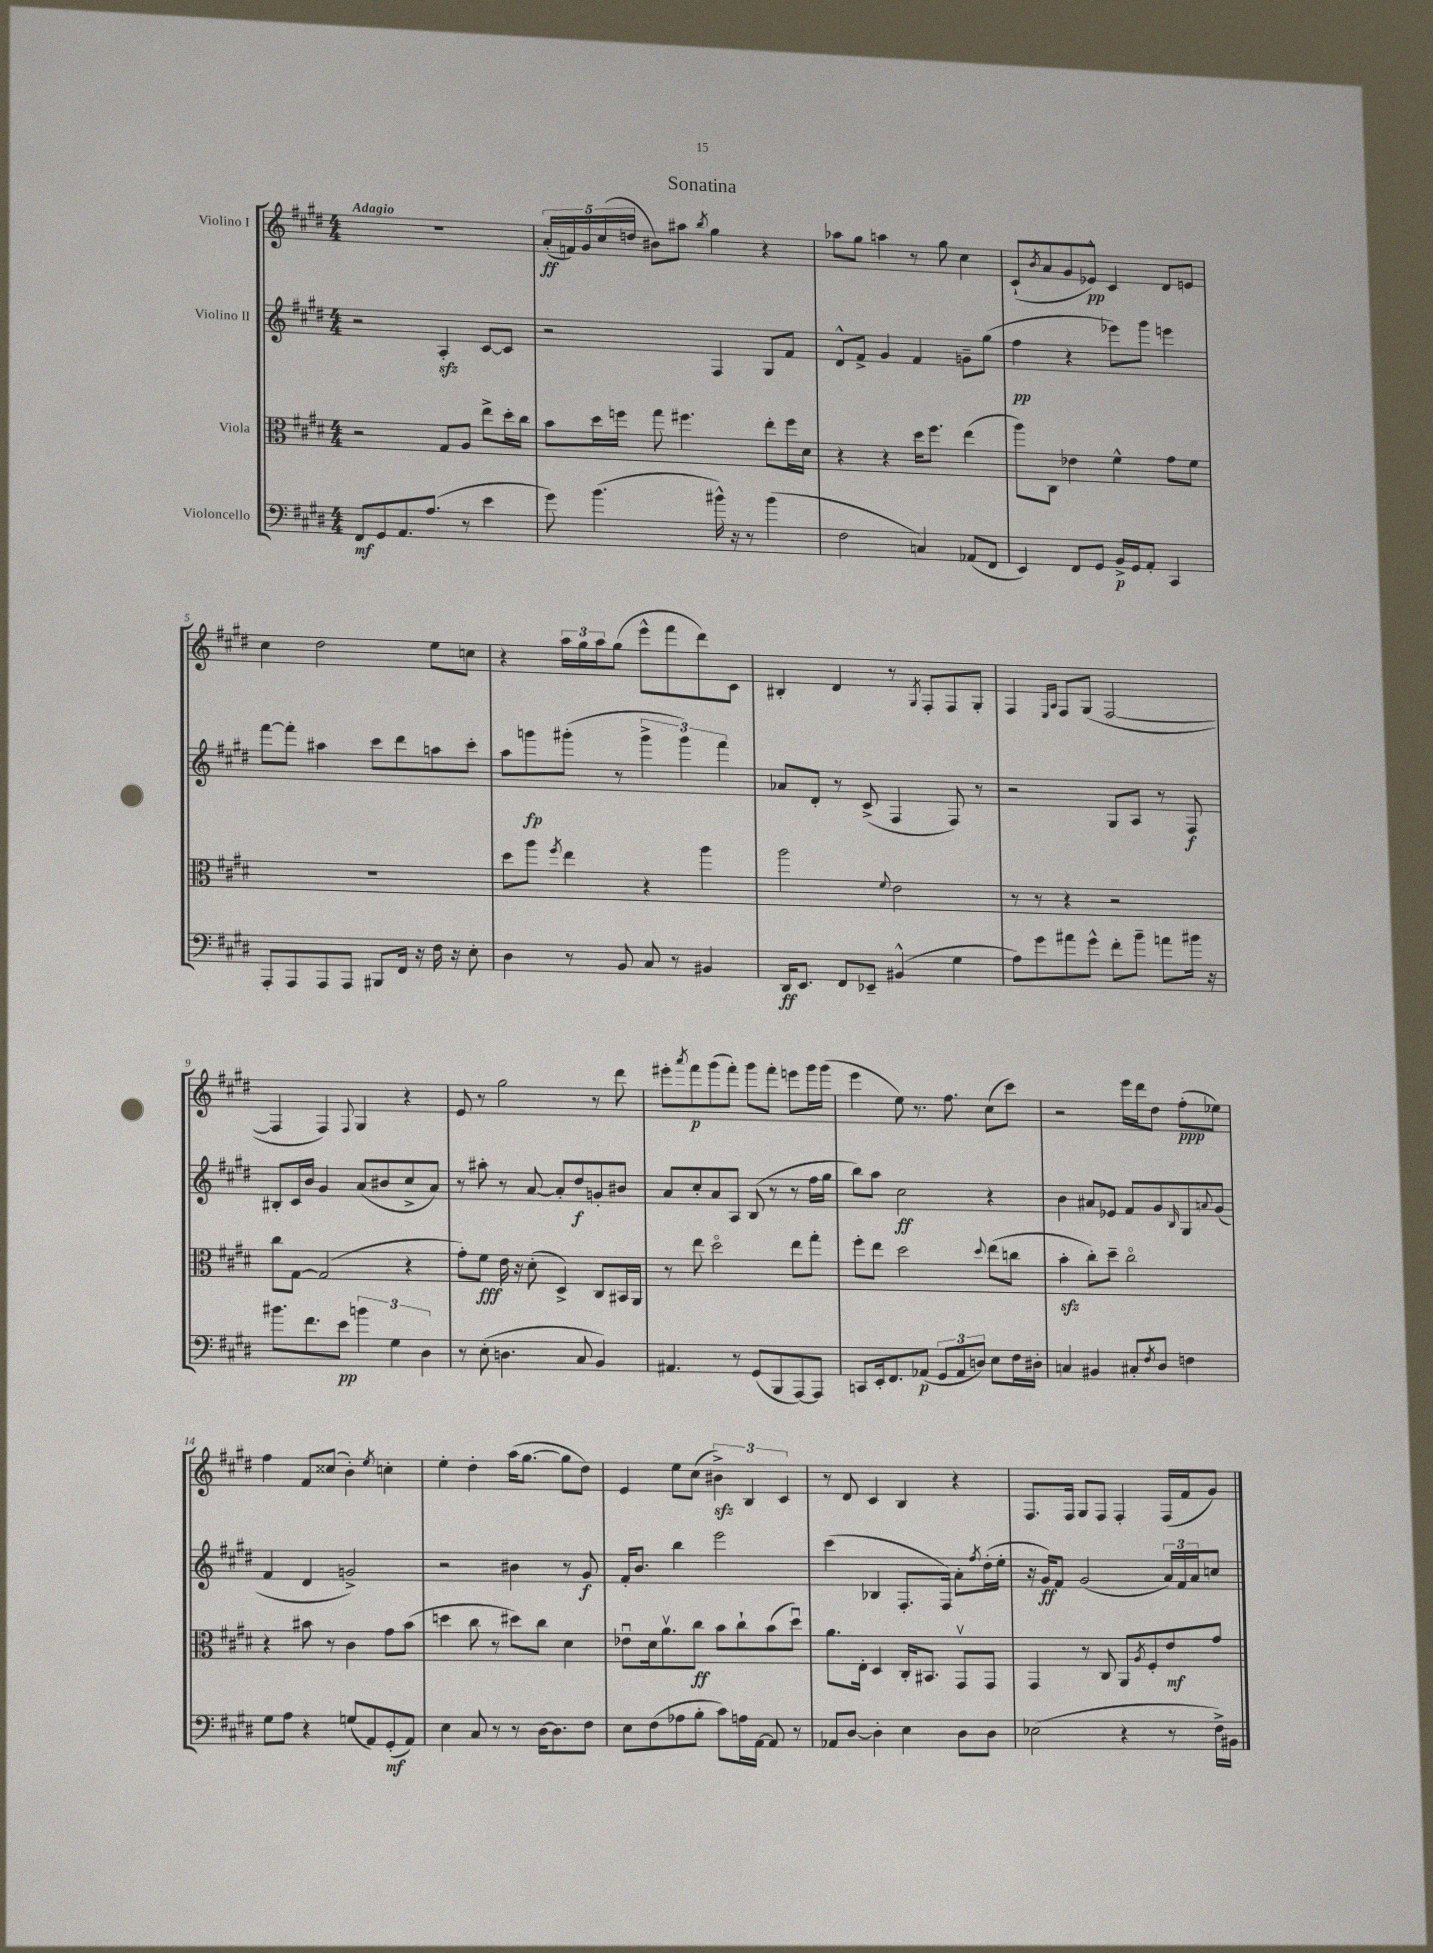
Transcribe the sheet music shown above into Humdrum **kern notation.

**kern	**kern	**kern	**kern
*staff4	*staff3	*staff2	*staff1
*clefF4	*clefC3	*clefG2	*clefG2
*k[f#c#g#d#]	*k[f#c#g#d#]	*k[f#c#g#d#]	*k[f#c#g#d#]
*M4/4	*M4/4	*M4/4	*M4/4
8FF#/L	2r	2r	1r
8GG#/	.	.	.
8.AA/	.	.	.
(8.A/J	.	.	.
.	8G#/L	4A'/	.
8r	8A/J	.	.
4e\	8ee^\L	[8c#/L	.
.	16dd#'\L	8c#/]J	.
.	16cc#\JJ	.	.
=	=	=	=
8g#\)	8b\L	2r	(20a'/LL
.	.	.	20f/)
.	.	.	20g#/
(4.b\	16dd#\L	.	.
.	.	.	(20cc#/
.	16ff\JJ	.	.
.	.	.	20dd/JJ
.	8gg#\	.	8b#\L)
.	4.ff#\	.	8aa#\J
.	.	.	8qbb/
16b#^^\)	.	4F#/	4gg#\
16r	.	.	.
8r	.	.	.
(4b#\	8ee'\L	8G#/L	4r
.	16ff#\L	8f#/J	.
.	16d#\JJ	.	.
=	=	=	=
2F#\	4r	8d#^^/L	8aa-\L
.	.	8f#^/J	8gg#\J
.	4r	4g#/	4aa\
4C/)	16dd#\LK	4f#/	8r
.	8.ff#\J	.	.
.	.	.	8gg#\
(8AA-/L	(4ee\	8g~\L	4cc#\
8FF#/J	.	(8gg#\J	.
=	=	=	=
4EE/)	8aa\L)	4ff#\	(8c#`/L
.	.	.	8qb/
.	8C#\J	.	8a/
8FF#/L	4e-\	4r	8g#/
8GG#/J	.	.	8e-^^/J)
16BB^/LL	4f#^^\	8eee-\L)	4c#/
16GG#/J	.	.	.
8AA'/J	.	8ggg#\J	.
4CC#/	8g#\L	4eee\	8d#/L
.	8f#\J	.	8e/J
=	=	=	=
8AAA'/L	1r	[8fff#\L	4cc#\
8AAA/	.	8fff#'\]J	.
8AAA/	.	4aa#\	2dd#\
8AAA/J	.	.	.
8BBB#/L	.	8ccc#\L	.
16FF#/Jk	.	8ddd#\	.
16r	.	.	.
16F#\	.	8aa\	8ee\L
16r	.	.	.
8E'\	.	8ccc#'\J	8cc\J
=	=	=	=
4D#\	8dd#\L	8aa\L	4r
.	8aa\J	8ggg\	.
.	8qff#/	.	.
8r	4ee\	(8ggg#'\J	24aa\LL
.	.	.	24gg#\
.	.	.	24aa\J
8BB/	.	8r	(8gg#\J
8C#/	4r	6ggg#^\	8eee^^\L
8r	.	.	8fff#\
.	.	6ggg#\)	.
4BB#/	4aa\	.	8ddd#\)
.	.	6fff#\	.
.	.	.	8c#\J
=	=	=	=
16DD#/LK	2aa\	8a-/L	4B#'/
8.EE/J	.	.	.
.	.	8d#'/J	.
8FF#/L	.	8r	4d#/
8EE-~/J	.	(8c#^/	.
.	8qqf#/	.	.
(4BB#^^/	2e\	4F#/	8r
.	.	.	8qG#/
.	.	.	8F#'/L
4G#\	.	8F#/)	8F#/
.	.	8r	8G#'/J
=	=	=	=
8A\L)	8r	2r	4F#/
8g#\	8r	.	.
.	.	.	16qqE/LL
.	.	.	16qqA/JJ
8a#\	4r	.	8F#/L
8g#^^\J	.	.	(8G#/J
8f#'\L	2r	8G#/L	[2F#/
8b~\J	.	8A/J	.
8a\L	.	8r	.
16b#\Jk	.	8F#/	.
16r	.	.	.
=	=	=	=
8.b#\L	8cc#\L	8B#'/L	4F#/]
.	[8G#\J	16c#/L	.
8.f#\	.	16b/JJ	.
.	(2G#/]	4g#/	4F#/)
8e\J	.	.	.
.	.	.	8qqF#/
6b\	.	(8a/L	4G#/
.	.	8b#/	.
6G#\	.	.	.
.	4r	8cc#^/	4r
6D#\	.	.	.
.	.	8a/J)	.
=	=	=	=
8r	8g#'\L)	8r	8e/
(8E'\	8f#\J	8aa#'\	8r
4.D\	16e\	8r	2gg#\
.	16r	.	.
.	(8d#'\	[8a/	.
.	4D#^/)	8a'/]L	.
8C#/	.	8dd#/	.
4BB/)	8C#/L	8g'/	8r
.	16BB#/L	8b#/J	8ddd#\
.	16AA/JJ	.	.
=	=	=	=
4.AA#/	8r	8a/L	8eee#'\L
.	.	.	8qaaa/
.	8ee\	8cc#'/	8fff#\
.	2dd#o\	8a/	(8ggg#\
8r	.	8A/J	8fff#'\J)
(8GG#/L	.	(8B/	8ggg#\L
8BBB/	.	8r	8fff#'\J
[8AAA/)	8ee\L	8r	8eee\L
8AAA/]J	8gg#'\J	16ff#\LL	16ggg#\L
.	.	16gg#\JJ	(16ggg#\JJ
=	=	=	=
8CC/L	8ff#'\L	8bb\L)	4eee\
16EE'/k	8ee\J	8aa\J	.
8.FF#/	.	.	.
.	2dd#\	2cc#\	8ee\)
(8AA-/J	.	.	8.r
12GG#/L	.	.	.
.	.	.	8.ff#\
12AA-/	.	.	.
12D/J)	.	.	.
.	8qqdd#/	.	.
8E\L	(8ee\L	4r	(8cc#\L
16F#\L	8cc\J	.	8ccc#\J)
16D#'\JJ	.	.	.
=	=	=	=
4C/	4b'\	4b\	2r
4BB#/	8cc#'\L)	8a#/L	.
.	8dd#~\J	8e-/J	.
8C#'/L	2cc#o\	8f#/L	16eee\LL
.	.	.	16ddd#\J
8qF#/	.	.	.
8D#/J	.	8g#/	8dd#\J
.	.	16qqB/	.
4F\	.	8G#/	(8ff#'\L
.	.	8qqa/	.
.	.	(8g#/J	8ee-\J)
=	=	=	=
8G#\L	4r	4f#/	4ff#\
8A\J	.	.	.
4r	8b#\	4d#/	8f#/L
.	8r	.	(8cc##/J
(8G/L	4c#\	2g^/)	4b'\)
8AA/)	.	.	.
.	.	.	8qee/
(8GG#'/	8g#\L	.	4cc'\
8AA/J)	(8b#\J	.	.
=	=	=	=
4E\	4dd\	2r	4ee'\
8C#/	8cc#\	.	4dd#'\
8r	8r	.	.
8r	8dd#\L)	4b#\	(16aa\LK
.	.	.	[8.gg#\J
[16D#\LK	8cc#\J	.	.
8.D#\]	.	.	.
.	4d#\	8r	8gg#\]L
8F#\J	.	8g#/	8dd#\J)
=	=	=	=
8E\L	8e-u\L	16f#'/LK	4e/
.	.	8.b/J	.
(8F#\	16d#\k	.	.
.	8.av\	.	.
8A-\	.	4bb\	8ee\L
8B'\J	8cc#\J	.	(8cc#\J
8c#\L)	8b\L	2eee\	6b#^\)
16A\L	8cc#`\	.	.
.	.	.	6B/
[16AA\JJ	.	.	.
8AA/]	(8b\	.	.
.	.	.	6c#/
8r	8dd#u\J)	.	.
=	=	=	=
8AA-/L	8.a\L	(4ccc#\	8r
[8D#/J	.	.	8d#/
.	16E'\Jk	.	.
4D#'\]	4D#/	4B-/	4c#/
4E\	16C#'/LK	8.F#'/L	4B/
.	8.BB#/J	.	.
.	.	16F#/Jk)	.
8D#\L	8GG#v/L	8a'\L	4r
.	.	8qff#/	.
8D#\J	8GG#/J	(16dd#'\L	.
.	.	16ee'\JJ	.
=	=	=	=
(2E-\	4GG#/	16r	8.F#/L
.	.	16g#/LK)	.
.	.	8f#/J	.
.	.	.	16F#/Jk
.	8r	(2g#/	8G#/L
.	8C#/	.	8F#/J
4r	8AA/L	.	4F#'/
.	8qA/	.	.
.	8F#'/	.	.
8r	8e/	24a/LL)	(16F#/LL
.	.	24f#/	.
.	.	.	16f#/J
.	.	24a/J	.
16F#^\LL)	8g#/J	8cc/J	8g#/J)
16BB#\JJ	.	.	.
==	==	==	==
*-	*-	*-	*-
